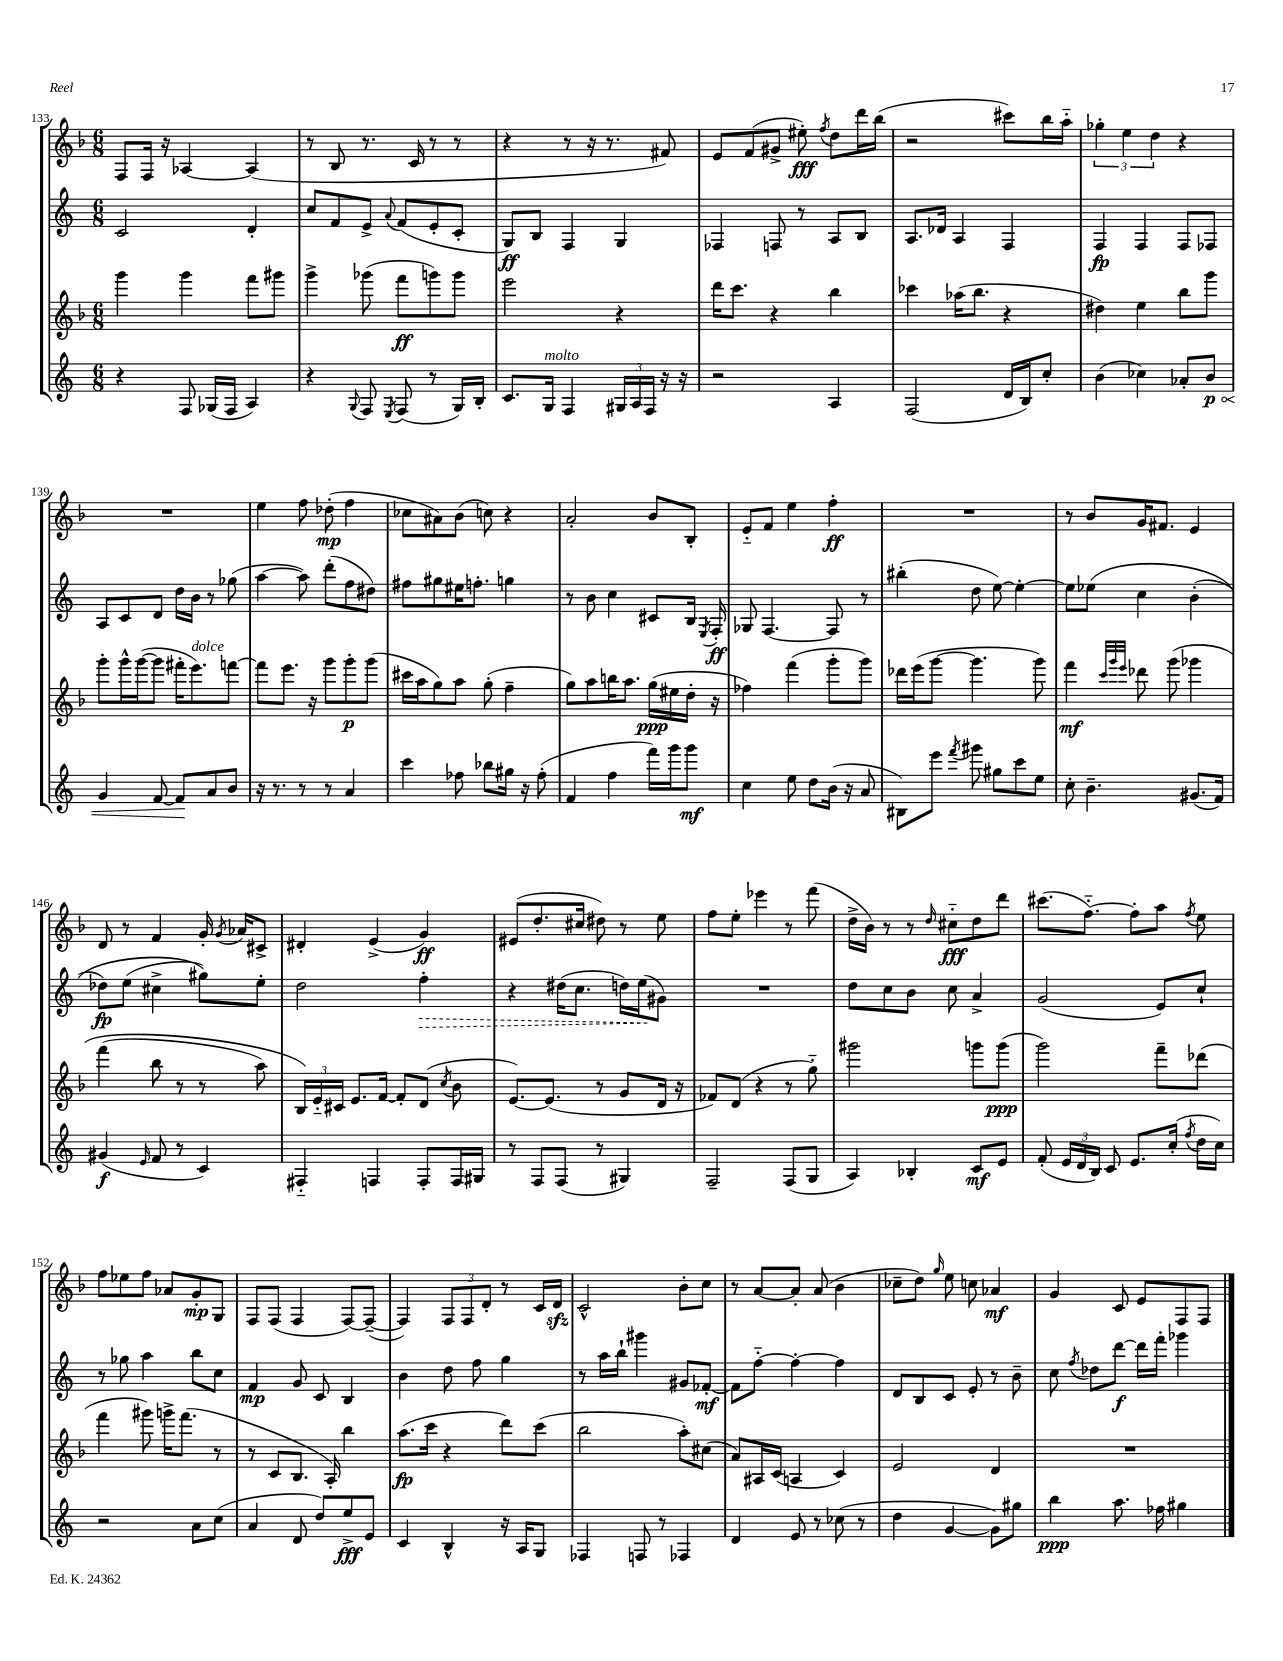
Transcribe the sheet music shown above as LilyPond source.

<<
\new StaffGroup <<
\new Staff = "s0" {
    \clef treble \key f \major \numericTimeSignature \time 6/8
    \autoBeamOff f8[ f16] r16 aes4~ aes4( |
    r8 bes8 r8. c'16 r8 r8 |
    r4 r8 r16 r8. fis'8) |
    e'8[ f'8( gis'8]-> eis''8-.\fff) \acciaccatura { f''8 } d''8[ d'''16 bes''16]( |
    r2 cis'''8[) bes''16 a''16]-_ |
    \tuplet 3/2 { ges''4-. e''4 d''4 } r4 |
    R2. |
    e''4 f''8 des''8-.\mp( f''4 |
    ces''8[ ais'8) bes'8]( c''8) r4 |
    a'2-. bes'8[ bes8]-. |
    e'8[-_ f'8] e''4 f''4-.\ff |
    R2. |
    r8 bes'8[ g'16 fis'8.] e'4 |
    d'8 r8 f'4 g'16-. \acciaccatura { g'8 } aes'16[ cis'8]-> |
    dis'4-. e'4->( g'4\ff) |
    eis'8[( d''8.-. cis''16] dis''8) r8 e''8 |
    f''8[ e''8]-. ees'''4 r8 f'''8( |
    d''16[-> bes'16]) r8 r8 \grace { d''16 } cis''8[-_\fff d''8 d'''8] |
    cis'''8.[( f''8.]~-_) f''8[-. a''8] \acciaccatura { f''8 } e''8 |
    f''8[ ees''8 f''8] aes'8[ g'8-.\mp g8] |
    f8[ f8]( f4 f8[~) f8]~--( |
    f4) \tuplet 3/2 { f8[ f8 d'8]-. } r8 c'16[ d'16]\sfz |
    c'2-^ bes'8[-. c''8] |
    r8 a'8[~ a'8]-. a'8( bes'4 |
    ces''8[-- d''8]) \grace { g''16 } e''8 c''8 aes'4\mf |
    g'4 c'8 e'8[ f8 f8] \bar "|." |
}
\new Staff = "s1" {
    \clef treble \key c \major \numericTimeSignature \time 6/8
    \autoBeamOff c'2 d'4-. |
    c''8[ f'8 e'8]-> \appoggiatura { a'8 } f'8[( e'8-. c'8]-. |
    g8[\ff) b8] f4 g4 |
    fes4 f8 r8 a8[ b8] |
    a8.[ des'16] a4 f4 |
    f4\fp f4 f8[ fes8] |
    a8[ c'8 d'8] d''16[ b'16] r8 ges''8( |
    a''4~ a''8) d'''8[-.( f''8 dis''8]) |
    fis''8[ gis''8 eis''16 f''8.]-. g''4 |
    r8 b'8 c''4 cis'8[ b16] \acciaccatura { e8 } f16-.\ff |
    ges8 f4.~ f8 r8 |
    bis''4-.( d''8 e''8~) e''4~-. |
    e''8[ ees''8]\( c''4 b'4-.( |
    des''8[\fp) e''8]( cis''4-> gis''8[)\) e''8]-. |
    d''2 \once \override Hairpin.style = #'dashed-line f''4-.\> |
    r4 dis''16[( c''8.] d''16[) e''16\!( gis'8]) |
    R2. |
    d''8[ c''8 b'8] c''8 a'4-> |
    g'2( e'8[) c''8]-! |
    r8 ges''8 a''4 b''8[ c''8] |
    f'4\mp g'8 c'8 b4 |
    b'4 d''8 f''8 g''4 |
    r8 a''16[ b''16]-! gis'''4 gis'8[ fes'8]~-.\mf |
    fes'8[ f''8]~-_ f''4~-. f''4 |
    d'8[ b8 c'8] e'8-. r8 b'8-- |
    c''8 \acciaccatura { f''8 } des''8[ d'''8]~\f d'''16[ f'''16]-. ges'''4 \bar "|." |
}
\new Staff = "s2" {
    \clef treble \key f \major \numericTimeSignature \time 6/8
    \autoBeamOff g'''4 g'''4 f'''8[ gis'''8] |
    g'''4-> ges'''8( f'''8[\ff g'''8) g'''8] |
    e'''2 r4 |
    d'''16[ c'''8.] r4 bes''4 |
    ces'''4 aes''16[( bes''8.] r4 |
    dis''4) e''4 bes''8[ g'''8] |
    g'''8[-. g'''16-^ g'''16~( g'''8] fis'''16[-. e'''8.^\markup { \italic "dolce" }) f'''8]~ |
    f'''8[ e'''8.] r16 g'''8[ g'''8-.\p g'''8]( |
    cis'''16[ a''16 g''8) a''8] g''8-.( f''4-- |
    g''8[) a''8 b''16 a''8.] g''16[\ppp( eis''16 d''16]-. r16 |
    fes''4) f'''4( g'''8[-. g'''8]) |
    des'''16[ e'''16( g'''8]~ g'''4. g'''8) |
    f'''4\mf \grace { c'''32[ g'''32 e'''32] } des'''8 g'''8\( ges'''4 |
    f'''4( bes''8 r8 r8 a''8) |
    \tuplet 3/2 { bes16[\) e'16-_ cis'16] } e'8.[ f'16]~ f'8[-. d'8]( \acciaccatura { c''8 } bes'8 |
    e'8.[~) e'8.]( r8 g'8[ d'16] r16 |
    fes'8[) d'8]( r4 r8 g''8-_) |
    gis'''2 g'''8[ g'''8]\ppp( |
    g'''2) f'''8[-- des'''8]( |
    f'''4 gis'''8) g'''16[-> f'''8.]( r8 |
    r8 c'8[ bes8.] a16-.) bes''4 |
    a''8.[\fp( c'''16] r4 d'''8[) c'''8]( |
    bes''2 a''8[-.) cis''8]( |
    a'8[) ais16 c'16]( a4 c'4) |
    e'2 d'4 |
    R2. \bar "|." |
}
\new Staff = "s3" {
    \clef treble \key c \major \numericTimeSignature \time 6/8
    \autoBeamOff r4 f8 ges16[( f16] a4) |
    r4 \appoggiatura { g8 } f8 \acciaccatura { e8 } f8( r8 g16[) b16]-. |
    c'8.[ g16]^\markup { \italic "molto" } f4 \tuplet 3/2 { gis16[ a16 f16] } r16 r16 |
    r2 a4 |
    f2( d'16[ b16) c''8]-. |
    b'4( ces''4) aes'8[-. \once \override Hairpin.circled-tip = ##t b'8]\p\< |
    g'4 f'8~ f'8[\! a'8 b'8] |
    r16 r8. r8 r8 a'4 |
    c'''4 fes''8 bes''8[ gis''16] r16 fes''8-.( |
    f'4 f''4 f'''16[) g'''16 g'''8]\mf |
    c''4 e''8 d''8[ b'16]( r16 a'8 |
    bis8[) e'''8] \acciaccatura { f'''8 } gis'''8 gis''8[ c'''8 e''8] |
    c''8-. b'4.-- gis'8.[( f'16]) |
    gis'4\f( \grace { e'16 } f'8 r8 c'4) |
    fis4-_ f4 f8[-. f16 gis16] |
    r8 f8[ f8]( r8 gis4) |
    f2-- f8[( g8] |
    a4) bes4-. c'8[\mf e'8] |
    f'8-.( \tuplet 3/2 { e'16[ d'16 b16]) } c'8 e'8.[ c''16]-.( \acciaccatura { f''8 } d''16[ c''16]) |
    r2 a'8[ c''8]( |
    a'4 d'8 d''8[) e''8->\fff e'8] |
    c'4 b4-^ r16 a16[ g8] |
    fes4 f8 r8 fes4 |
    d'4 e'8 r8 ces''8( r8 |
    d''4 g'4~ g'8[) gis''8] |
    b''4\ppp a''8. fes''16 gis''4 \bar "|." |
}
>>
>>
\layout { \context { \Score currentBarNumber = #133 } }
